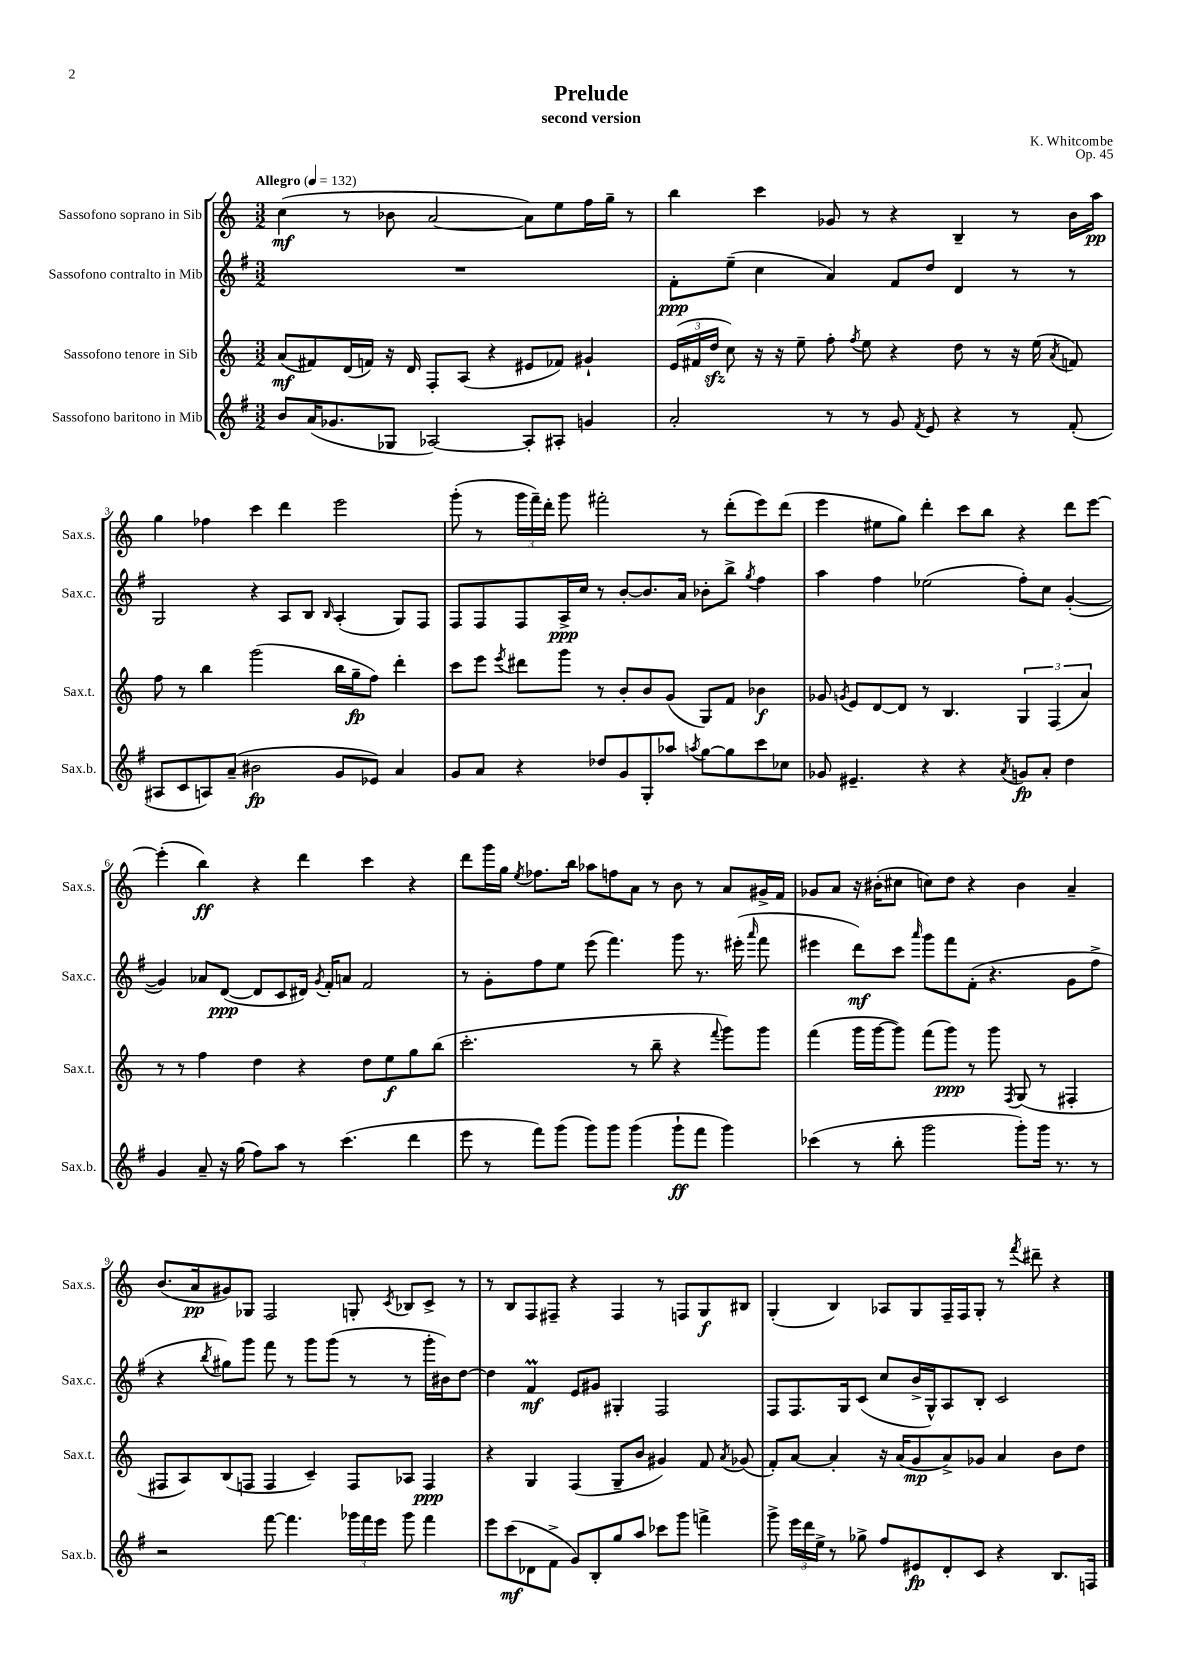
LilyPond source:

\header { title = "Prelude" composer = "K. Whitcombe" subtitle = "second version" opus = "Op. 45" }
<<
\new StaffGroup <<
\new Staff = "s0" \with { instrumentName = "Sassofono soprano in Sib" shortInstrumentName = "Sax.s." } {
    \clef treble \key c \major \numericTimeSignature \time 3/2 \tempo "Allegro" 4 = 132
    \autoBeamOff c''4\mf( r8 bes'8 a'2~ a'8[) e''8 f''16 g''16]-- r8 |
    b''4 c'''4 ges'8 r8 r4 b4-- r8 b'16[ a''16]\pp |
    g''4 fes''4 c'''4 d'''4 e'''2 |
    g'''8-.( r8 \tuplet 3/2 { g'''16[ f'''16--) d'''16]-. } g'''8 fis'''2-. r8 d'''8[-.( e'''8) d'''8]( |
    e'''4 eis''8[ g''8]) d'''4-. c'''8[ b''8] r4 d'''8[ e'''8]~ |
    e'''4-.( b''4\ff) r4 d'''4 c'''4 r4 |
    d'''8[ g'''16 g''16] \acciaccatura { e''8 } fes''8.[ b''16] aes''8[ f''8 a'8] r8 b'8 r8 a'8[ gis'16-> f'16] |
    ges'8[ a'8] r16 bis'16[-.( cis''8] c''8[) d''8] r4 bis'4 a'4-- |
    b'8.[( a'16\pp gis'8) ges8] f2 g8-. \acciaccatura { c'8 } bes8[ c'8]-> r8 |
    r8 b8[ f8 fis8]-- r4 fis4 r8 f8[ g8\f bis8] |
    g4-.( b4) aes8[ g8 f16-- f16 g8]-. r8 \acciaccatura { f'''8 } dis'''8-- r4 \bar "|." |
}
\new Staff = "s1" \with { instrumentName = "Sassofono contralto in Mib" shortInstrumentName = "Sax.c." } {
    \clef treble \key g \major \numericTimeSignature \time 3/2
    \autoBeamOff R1. |
    fis'8[-.\ppp e''8]--( c''4 a'4) fis'8[ d''8] d'4 r8 r8 |
    g2 r4 a8[ b8] \grace { b16 } a4-.( g8[) fis8] |
    fis8[ fis8 fis8 a16->\ppp c''16] r8 b'8[~-. b'8. a'16] bes'8[-. b''8]-> \acciaccatura { g''8 } fis''4 |
    a''4 fis''4 ees''2( fis''8[-.) c''8] g'4~-.( |
    g'4) aes'8[ d'8]~\ppp( d'8[ c'8 dis'16]) \acciaccatura { g'8 } fis'16[-. a'8] fis'2 |
    r8 g'8[-. fis''8 e''8] e'''8( fis'''4.) g'''8 r8. eis'''16-.( \grace { a'''16 } fis'''8 |
    eis'''4 d'''8[\mf) c'''8] \grace { a'''16 } g'''8[ fis'''8 fis'8]-.( r4. g'8[ fis''8]-> |
    r4 \acciaccatura { b''8 } gis''8[) g'''8] fis'''8 r8 g'''8[ g'''8]( r8 r8 g'''16[-. bis'16) d''8]~ |
    d''4 fis'4\prall\mf e'8[ gis'8] gis4-. fis2 |
    fis8[ fis8. g16 c'8]( c''8[ b'16-> g16-^) a8 b8]-. c'2 \bar "|." |
}
\new Staff = "s2" \with { instrumentName = "Sassofono tenore in Sib" shortInstrumentName = "Sax.t." } {
    \clef treble \key c \major \numericTimeSignature \time 3/2
    \autoBeamOff a'8[\mf( fis'8) d'16( f'16]) r16 d'16 f8[-. a8]( r4 eis'8[ fes'8]) gis'4-! |
    \tuplet 3/2 { e'16[( fis'16 d''16]\sfz } c''8) r16 r16 e''8-- f''8-. \acciaccatura { f''8 } e''8 r4 d''8 r8 r16 e''16( \acciaccatura { a'8 } f'8) |
    f''8 r8 b''4 g'''2( b''16[ g''16--\fp f''8]) d'''4-. |
    c'''8[ e'''8] \acciaccatura { e'''8 } dis'''8[ g'''8] r8 b'8[-. b'8 g'8]( g8[) f'8] bes'4\f |
    ges'8 \acciaccatura { g'8 } e'8[ d'8~ d'8] r8 b4. \tuplet 3/2 { g4 f4( a'4) } |
    r8 r8 f''4 d''4 r4 d''8[ e''8\f g''8 b''8]( |
    c'''2.-. r8 b''8-- r4 \appoggiatura { f'''8 } g'''8[) g'''8] |
    f'''4( g'''16[ g'''16~ g'''8]) f'''8[( g'''8]\ppp) r8 g'''8 \acciaccatura { f8 } g8( r8 fis4-. |
    fis8[ a8) b8( f8] f4 c'4--) f8[ aes8] f4\ppp |
    r4 g4 f4( g8[-- b'8] gis'4) f'8 \acciaccatura { a'8 } ges'8( |
    f'8[-.) a'8]~ a'4-. r16 a'16[( g'8\mp a'8->) ges'8] a'4 b'8[ d''8] \bar "|." |
}
\new Staff = "s3" \with { instrumentName = "Sassofono baritono in Mib" shortInstrumentName = "Sax.b." } {
    \clef treble \key g \major \numericTimeSignature \time 3/2
    \autoBeamOff b'8[ a'16( ges'8. ges8] aes2~) aes8[-. ais8]-. g'4 |
    a'2-. r8 r8 g'8 \acciaccatura { fis'8 } e'8 r4 r8 fis'8-.( |
    ais8[ c'8 a8) a'8]--( bis'2\fp g'8[ ees'8]) a'4 |
    g'8[ a'8] r4 des''8[ g'8 g8-. aes''8] \acciaccatura { a''8 } g''8[~ g''8 c'''8 ces''8] |
    ges'8 eis'4.-- r4 r4 \acciaccatura { a'8 } g'8[\fp a'8]-. d''4 |
    g'4 a'8-- r16 g''16( fis''8[) a''8] r8 c'''4.( d'''4 |
    e'''8 r8 fis'''8[) g'''8]( g'''8[) g'''8] g'''4( g'''8[-!\ff fis'''8] g'''4) |
    ces'''4( r8 b''8-. g'''2 g'''8[-.) g'''16] r8. r8 |
    r2 fis'''8~ fis'''4. \tuplet 3/2 { ges'''16[ fis'''16 e'''16] } ges'''8 fis'''4 |
    e'''8[ c'''8\mf( des'8 fis'8]-> g'8[) b8-. g''8 a''8] ces'''8[ g'''8] f'''4-> |
    g'''8-> \tuplet 3/2 { e'''16[ d'''16 e''16]-> } r8 ges''8-> fis''8[ eis'8\fp d'8-. c'8] r4 b8.[ f16] \bar "|." |
}
>>
>>
